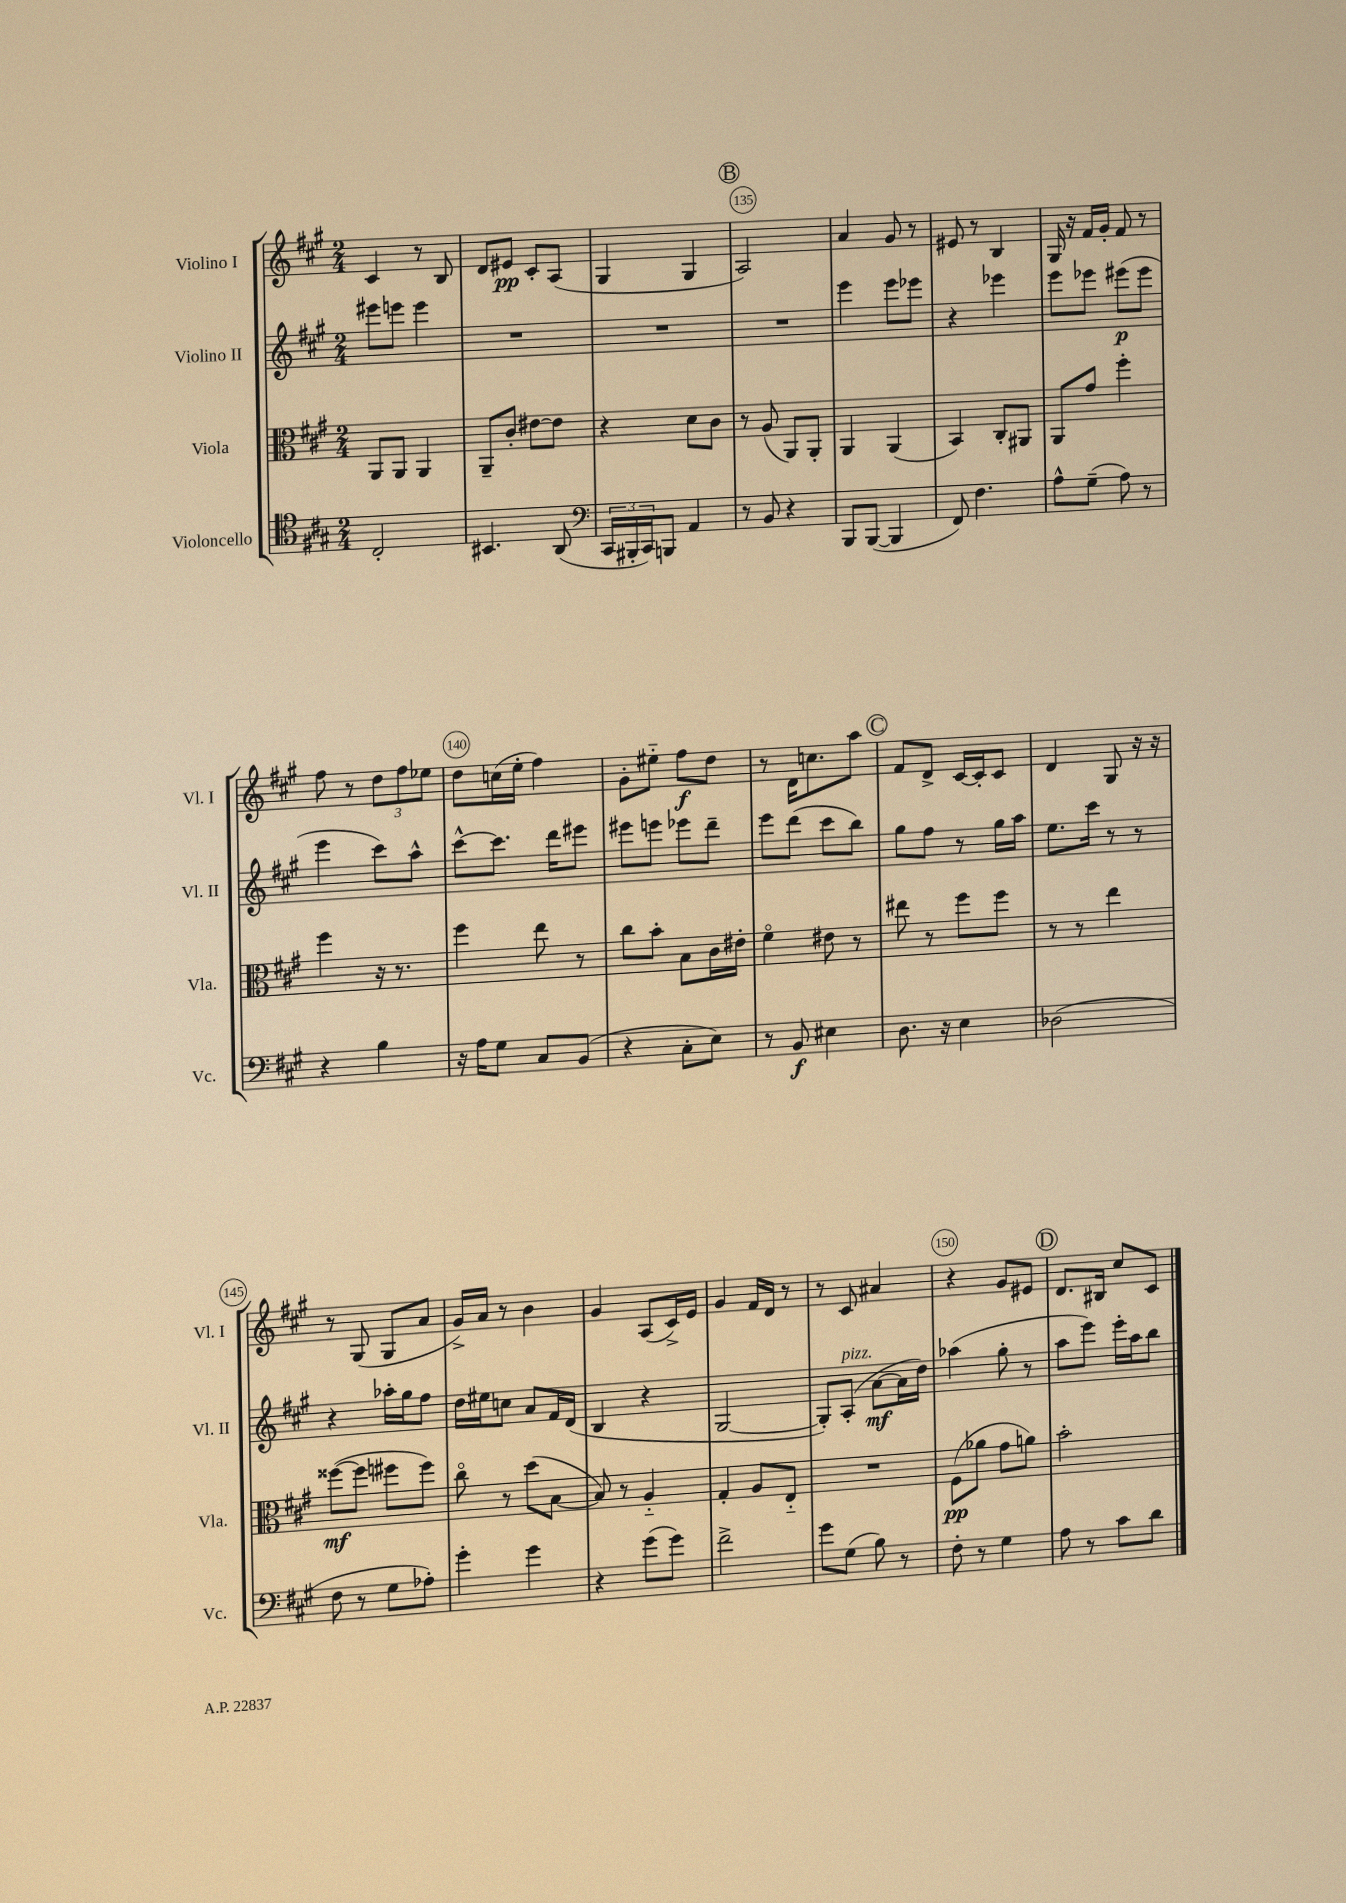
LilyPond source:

<<
\new StaffGroup <<
\new Staff = "s0" \with { instrumentName = "Violino I" shortInstrumentName = "Vl. I" } {
    \clef treble \key a \major \numericTimeSignature \time 2/4
    cis'4 r8 b8 |
    d'8 eis'8\pp cis'8-. a8( |
    gis4 gis4 |
    \mark \markup { \circle "B" } a2) |
    a'4 gis'8 r8 |
    eis'8 r8 b4 |
    gis16 r16 fis'16 gis'16-. fis'8 r8 |
    fis''8 r8 \tuplet 3/2 { d''8 fis''8 ees''8 } |
    d''8 c''16( e''16-. fis''4) |
    gis'8-. eis''8-_ fis''8\f d''8 |
    r8 d'16 c''8. a''8 |
    \mark \markup { \circle "C" } fis'8 d'8-> cis'16~ cis'16-. cis'8 |
    d'4 gis8 r16 r16 |
    r8 gis8( gis8 a'8 |
    gis'16->) a'16 r8 b'4 |
    gis'4 a8( cis'16->) e'16 |
    gis'4 fis'16 d'16 r8 |
    r8 cis'8 ais'4 |
    r4 gis'8 eis'8 |
    \mark \markup { \circle "D" } d'8. bis16 cis''8 cis'8 \bar "|." |
}
\new Staff = "s1" \with { instrumentName = "Violino II" shortInstrumentName = "Vl. II" } {
    \clef treble \key a \major \numericTimeSignature \time 2/4
    eis'''8 e'''8 e'''4 |
    R2 |
    R2 |
    \mark \markup { \circle "B" } R2 |
    e'''4 e'''8 ees'''8 |
    r4 ees'''4 |
    e'''8 ees'''8 eis'''8\p( eis'''8 |
    e'''4 cis'''8) a''8-^ |
    cis'''8~-^ cis'''8. d'''16 eis'''8 |
    eis'''8 e'''8 ees'''8 d'''8-- |
    e'''8 d'''8( cis'''8 b''8) |
    \mark \markup { \circle "C" } gis''8 fis''8 r8 gis''16 a''16 |
    e''8. cis'''16 r8 r8 |
    r4 aes''16-. gis''16 fis''8 |
    d''16 eis''16 c''8 a'8 fis'16 d'16( |
    b4 r4 |
    gis2~ |
    gis8-.) a8-.^\markup { \italic "pizz." }( a'8~\mf a'16 d''16) |
    aes''4( gis''8-. r8 |
    \mark \markup { \circle "D" } a''8 e'''8) e'''16-. a''16 b''8 \bar "|." |
}
\new Staff = "s2" \with { instrumentName = "Viola" shortInstrumentName = "Vla." } {
    \clef alto \key a \major \numericTimeSignature \time 2/4
    a,8 a,8 a,4 |
    a,8-- cis'8-. eis'8~ eis'8 |
    r4 d'8 cis'8 |
    \mark \markup { \circle "B" } r8 a8( a,8) a,8-. |
    a,4 a,4( |
    b,4) cis8-. ais,8 |
    a,8 gis'8 fis''4-. |
    fis''4 r16 r8. |
    fis''4 e''8 r8 |
    cis''8 b'8-. b8 cis'16 eis'16-. |
    fis'4\flageolet eis'8 r8 |
    \mark \markup { \circle "C" } eis''8 r8 fis''8 fis''8 |
    r8 r8 e''4 |
    fisis''8~\mf( fisis''8 fis''8 fis''8) |
    cis''8\flageolet r8 d''8( b8~ |
    b8) r8 a4-_ |
    gis4-. a8 e8-_ |
    R2 |
    fis8\pp( aes'8 gis'8 a'8) |
    \mark \markup { \circle "D" } b'2-. \bar "|." |
}
\new Staff = "s3" \with { instrumentName = "Violoncello" shortInstrumentName = "Vc." } {
    \clef tenor \key a \major \numericTimeSignature \time 2/4
    cis2-. |
    bis,4. a,8( |
    \clef bass \tuplet 3/2 { cis,16 bis,,16-. cis,16) } b,,8 a,4 |
    \mark \markup { \circle "B" } r8 b,8 r4 |
    b,,8 b,,8~( b,,4 |
    fis,8) fis4. |
    a8-^ gis8--( a8) r8 |
    r4 b4 |
    r16 a16 gis8 cis8 b,8( |
    r4 cis8-. e8) |
    r8 b,8\f eis4 |
    \mark \markup { \circle "C" } d8. r16 e4 |
    des2( |
    fis8 r8 gis8 aes8-.) |
    gis'4-. gis'4 |
    r4 gis'8( gis'8) |
    fis'2-> |
    gis'8 gis8( b8) r8 |
    fis8-. r8 gis4 |
    \mark \markup { \circle "D" } a8 r8 cis'8 d'8 \bar "|." |
}
>>
>>
\layout { \context { \Score currentBarNumber = #132 \override BarNumber.break-visibility = ##(#f #t #t) barNumberVisibility = #(every-nth-bar-number-visible 5) \override BarNumber.stencil = #(make-stencil-circler 0.1 0.3 ly:text-interface::print) } }
